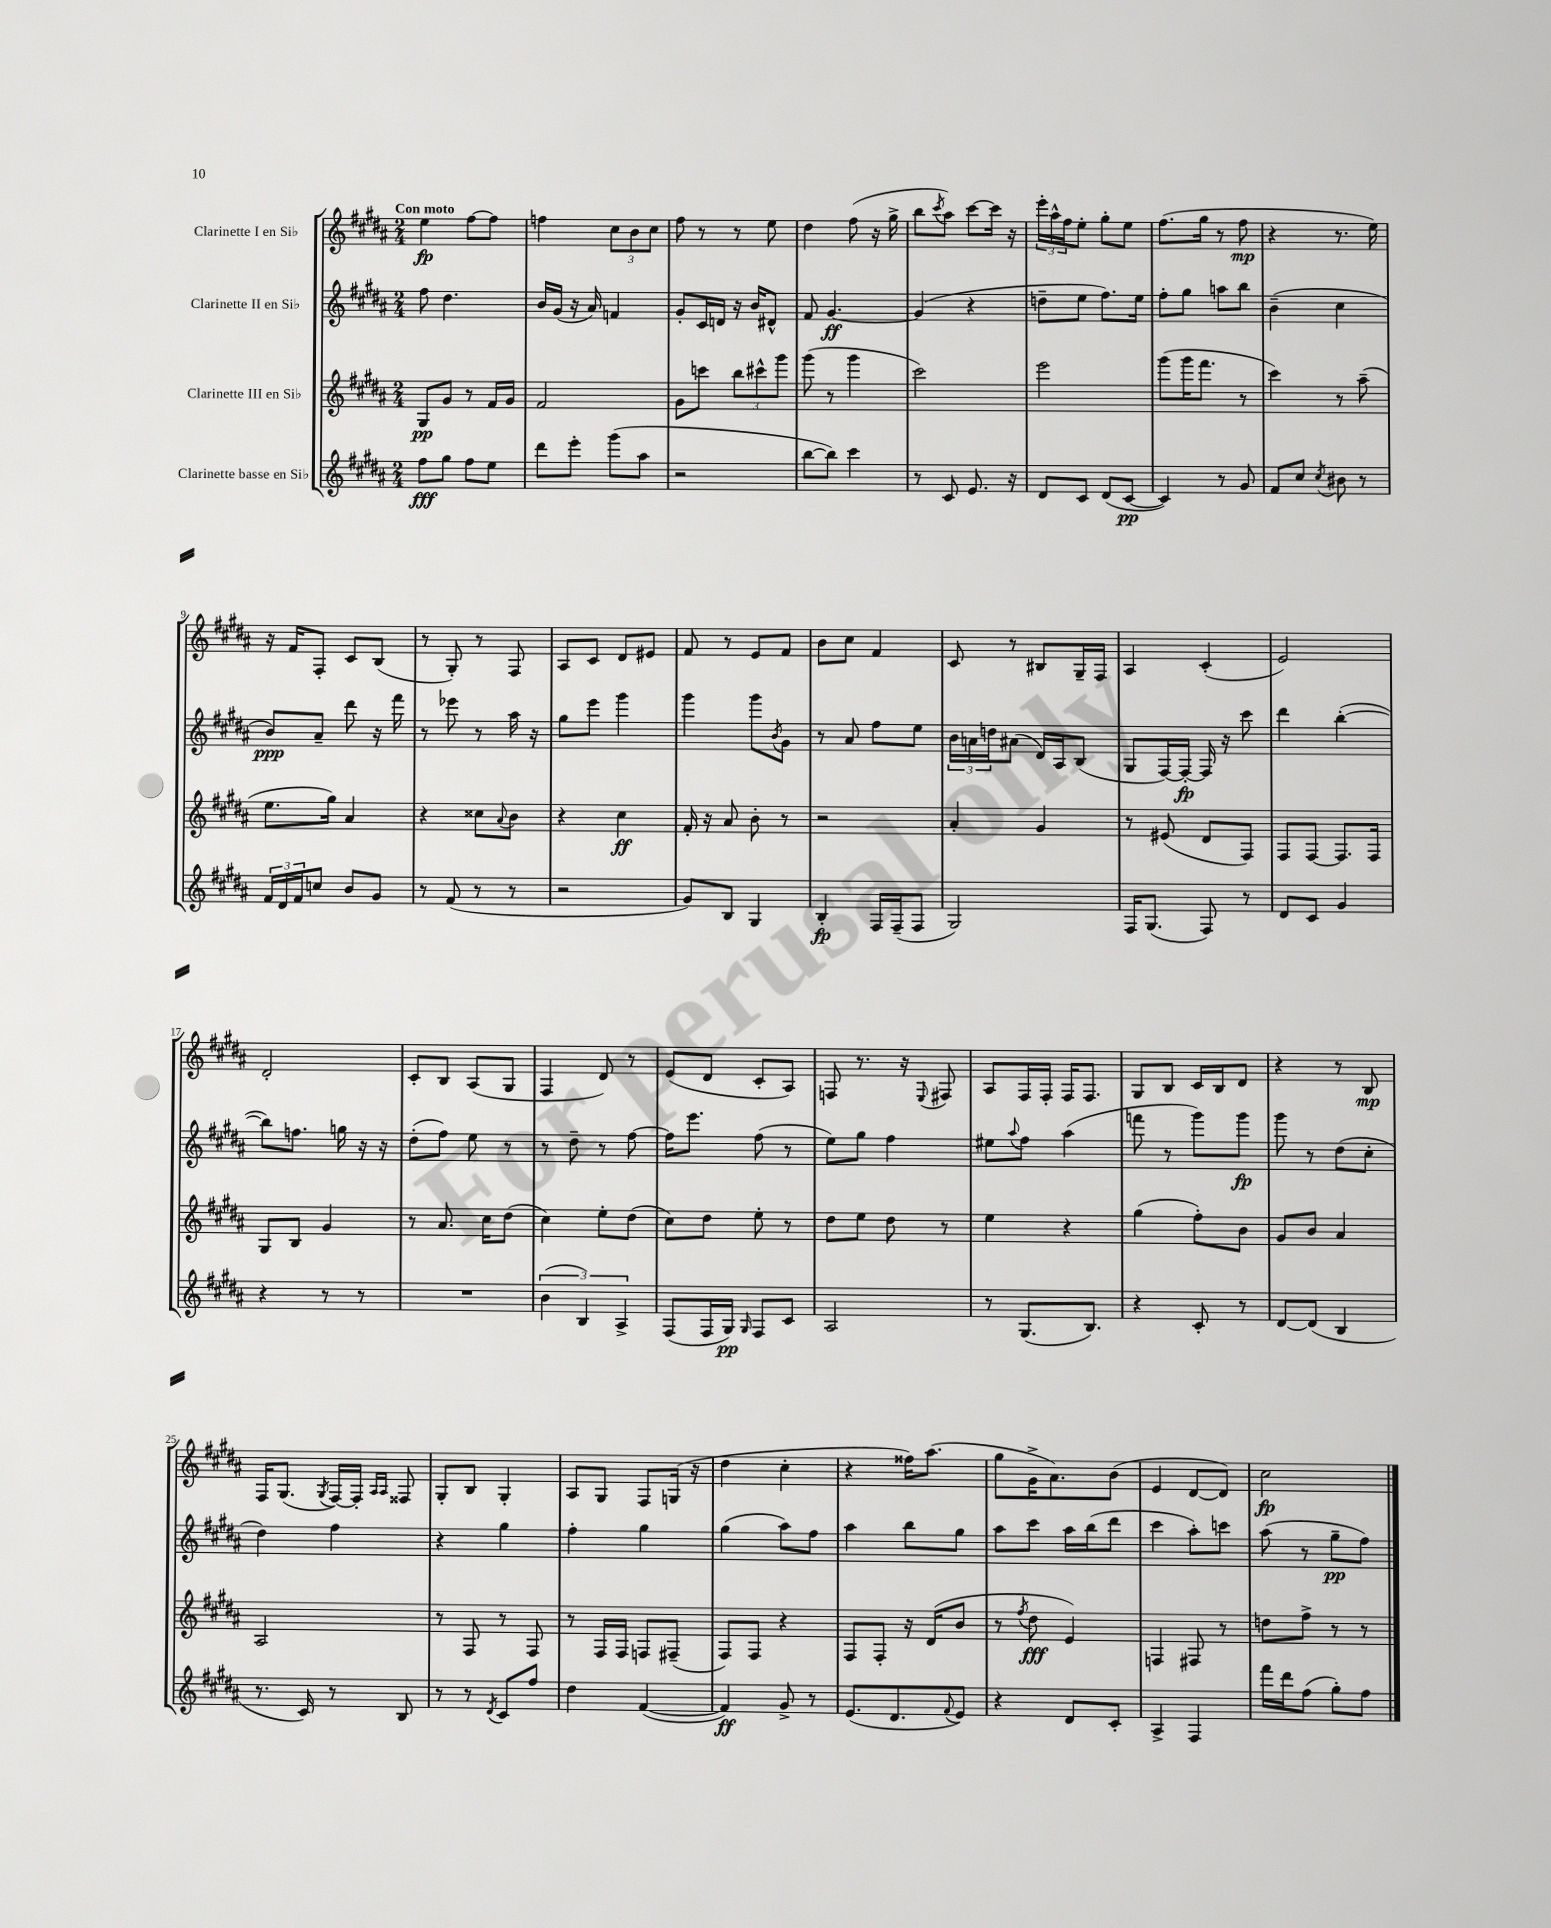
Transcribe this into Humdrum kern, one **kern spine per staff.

**kern	**dynam	**kern	**dynam	**kern	**dynam	**kern	**dynam
*part4	*part4	*part3	*part3	*part2	*part2	*part1	*part1
*staff4	*staff4	*staff3	*staff3	*staff2	*staff2	*staff1	*staff1
*I"Clarinette basse en Si♭	*	*I"Clarinette III en Si♭	*	*I"Clarinette II en Si♭	*	*I"Clarinette I en Si♭	*
*clefG2	*	*clefG2	*	*clefG2	*	*clefG2	*
*k[f#c#g#d#a#]	*	*k[f#c#g#d#a#]	*	*k[f#c#g#d#a#]	*	*k[f#c#g#d#a#]	*
*M2/4	*	*M2/4	*	*M2/4	*	*M2/4	*
=1	=1	=1	=1	=1	=1	=1	=1
!	!	!	!	!	!	!LO:TX:a:B:t=Con moto	!
8ff#\L	fff	8G#/L	pp	8ff#\	.	4ee\	fp
8gg#\J	.	8g#/J	.	4.dd#\	.	.	.
8ff#\L	.	8r	.	.	.	[8ff#\L	.
8ee\J	.	16f#/LL	.	.	.	8ff#\J]	.
.	.	16g#/JJ	.	.	.	.	.
=2	=2	=2	=2	=2	=2	=2	=2
8ddd#\L	.	2f#/	.	16b/LL	.	4ffn\	.
.	.	.	.	(16g#/JJ	.	.	.
8eee'\J	.	.	.	16r	.	.	.
.	.	.	.	16a#/)	.	.	.
(8ggg#\L	.	.	.	4fn/	.	12cc#\L	.
.	.	.	.	.	.	12b\	.
8aa#\J	.	.	.	.	.	.	.
.	.	.	.	.	.	12cc#\J	.
=3	=3	=3	=3	=3	=3	=3	=3
2r	.	8g#\L	.	8g#'/L	.	8ff#\	.
.	.	8cccn\J	.	16c#/L	.	8r	.
.	.	.	.	16dn/JJ	.	.	.
.	.	12bb\L	.	16r	.	8r	.
.	.	.	.	16b/KL	.	.	.
.	.	12ccc#X^^\	.	.	.	.	.
.	.	.	.	8d#X^^/J	.	8ee\	.
.	.	12ggg#\J	.	.	.	.	.
=4	=4	=4	=4	=4	=4	=4	=4
[8bb\L	.	(8ggg#\	.	8f#/	.	4dd#\	.
8bb\J])	.	8r	.	[4.g#/	ff	.	.
4ccc#\	.	4ggg#\	.	.	.	(8ff#\	.
.	.	.	.	.	.	16r	.
.	.	.	.	.	.	16gg#^\	.
=5	=5	=5	=5	=5	=5	=5	=5
8r	.	2ccc#\)	.	(4g#/]	.	8bb\L	.
.	.	.	.	.	.	8qccc#/	.
8c#/	.	.	.	.	.	8aa#\J)	.
8.e/	.	.	.	4r	.	[8ccc#\L	.
.	.	.	.	.	.	16ccc#\Jk]	.
16r	.	.	.	.	.	16r	.
=6	=6	=6	=6	=6	=6	=6	=6
8d#/L	.	2eee\	.	8ddn~\L	.	24eee'\LL	.
.	.	.	.	.	.	24aa#^^\	.
.	.	.	.	.	.	24ff#\J	.
8c#/J	.	.	.	8ee\J	.	8ee'\J	.
(8d#/L	.	.	.	8.ff#\L)	.	8gg#'\L	.
[8c#/J	pp	.	.	.	.	8ee\J	.
.	.	.	.	16ee\Jk	.	.	.
=7	=7	=7	=7	=7	=7	=7	=7
4c#/])	.	(8ggg#\L	.	8ff#'\L	.	(8.ff#\L	.
.	.	16ggg#\K	.	8gg#\J	.	.	.
.	.	8.fff#\J	.	.	.	16gg#\Jk	.
8r	.	.	.	8aan\L	.	8r	.
8g#/	.	8r	.	8bb\J	.	8ff#\	mp
=8	=8	=8	=8	=8	=8	=8	=8
8f#/L	.	4ccc#\)	.	(4b~\	.	4r	.
8cc#/J	.	.	.	.	.	.	.
8qcc#/	.	.	.	.	.	.	.
8b#X\	.	8r	.	4cc#\	.	8.r	.
8r	.	(8aa#~\	.	.	.	.	.
.	.	.	.	.	.	16ee\)	.
!!LO:LB:g=z
=9	=9	=9	=9	=9	=9	=9	=9
24f#/LL	.	8.ee\L	.	8b/L)	ppp	16r	.
24d#/	.	.	.	.	.	.	.
.	.	.	.	.	.	16f#/KL	.
24f#/J	.	.	.	.	.	.	.
8ccn/J	.	.	.	8a#~/J	.	8F#'/J	.
.	.	16gg#\Jk)	.	.	.	.	.
8b/L	.	4a#/	.	8ddd#\	.	8c#/L	.
8g#/J	.	.	.	16r	.	(8B/J	.
.	.	.	.	16fff#\	.	.	.
=10	=10	=10	=10	=10	=10	=10	=10
8r	.	4r	.	8r	.	8r	.
(8f#/	.	.	.	8eee-X\	.	8G#'/)	.
8r	.	8cc##X\L	.	8r	.	8r	.
.	.	8qqa#/	.	.	.	.	.
8r	.	8b\J	.	16aa#\	.	8F#/	.
.	.	.	.	16r	.	.	.
=11	=11	=11	=11	=11	=11	=11	=11
2r	.	4r	.	8gg#\L	.	8A#/L	.
.	.	.	.	8eee\J	.	8c#/J	.
.	.	4cc#\	ff	4ggg#\	.	8d#/L	.
.	.	.	.	.	.	8e#X/J	.
=12	=12	=12	=12	=12	=12	=12	=12
8g#/L)	.	16f#'/	.	4ggg#\	.	8f#/	.
.	.	16r	.	.	.	.	.
8B/J	.	8a#/	.	.	.	8r	.
4G#/	.	8b'\	.	8ggg#\L	.	8e/L	.
.	.	.	.	8qb/	.	.	.
.	.	8r	.	8g#\J	.	8f#/J	.
=13	=13	=13	=13	=13	=13	=13	=13
4B'/	fp	2r	.	8r	.	8b\L	.
.	.	.	.	8a#/	.	8cc#\J	.
16F#/LL	.	.	.	8ff#\L	.	4f#/	.
(16F#~/J	.	.	.	.	.	.	.
8F#/J	.	.	.	8ee\J	.	.	.
=14	=14	=14	=14	=14	=14	=14	=14
2G#/)	.	4a#'/	.	24b\LL	.	8c#/	.
.	.	.	.	24an\	.	.	.
.	.	.	.	24ddn\J	.	.	.
.	.	.	.	(8a#X\J	.	8r	.
.	.	4g#/	.	16d#/LL)	.	8B#X/L	.
.	.	.	.	16A#/J	.	.	.
.	.	.	.	(8B/J	.	16G#~/L	.
.	.	.	.	.	.	16F#/JJ	.
=15	=15	=15	=15	=15	=15	=15	=15
16F#/KL	.	8r	.	8G#/L	.	4A#/	.
(8.G#/J	.	.	.	.	.	.	.
.	.	(8e#X/	.	[16F#/L)	.	.	.
.	.	.	.	16F#'/JJ_	fp	.	.
8F#/)	.	8d#/L	.	16F#/]	.	(4c#'/	.
.	.	.	.	16r	.	.	.
8r	.	8F#/J)	.	8ccc#\	.	.	.
=16	=16	=16	=16	=16	=16	=16	=16
8d#/L	.	8F#/L	.	4ddd#\	.	2e/)	.
8c#/J	.	[8F#/J	.	.	.	.	.
4g#/	.	8.F#/L]	.	([4bb'\	.	.	.
.	.	16F#/Jk	.	.	.	.	.
!!LO:LB:g=z
=17	=17	=17	=17	=17	=17	=17	=17
4r	.	8G#/L	.	8bb\L])	.	2d#'/	.
.	.	8B/J	.	8.ffn\J	.	.	.
8r	.	4g#/	.	.	.	.	.
.	.	.	.	16ggn\	.	.	.
8r	.	.	.	16r	.	.	.
.	.	.	.	16r	.	.	.
=18	=18	=18	=18	=18	=18	=18	=18
2r	.	8r	.	(8dd#'\L	.	8c#'/L	.
.	.	8.a#/	.	8ff#\J)	.	8B/J	.
.	.	.	.	8ee\	.	(8A#/L	.
.	.	16cc#\KL	.	.	.	.	.
.	.	(8dd#\J	.	8r	.	8G#/J	.
=19	=19	=19	=19	=19	=19	=19	=19
(6b\	.	4cc#\)	.	8r	.	4F#/	.
.	.	.	.	8dd#~\	.	.	.
6B/)	.	.	.	.	.	.	.
.	.	8ee'\L	.	8r	.	8d#/)	.
6A#^/	.	.	.	.	.	.	.
.	.	(8dd#\J	.	[8ff#\	.	8r	.
=20	=20	=20	=20	=20	=20	=20	=20
(8F#/L	.	8cc#\L)	.	16ff#\KL]	.	(8e/L	.
.	.	.	.	8.eee\J	.	.	.
16F#/L	.	8dd#\J	.	.	.	8d#/J	.
16G#/JJ)	pp	.	.	.	.	.	.
16qqG#/	.	.	.	.	.	.	.
8F#/L	.	8ee'\	.	(8ff#\	.	8c#'/L	.
8c#/J	.	8r	.	8r	.	8A#/J)	.
=21	=21	=21	=21	=21	=21	=21	=21
2A#/	.	8dd#\L	.	8ee\L)	.	8Fn/	.
.	.	8ee\J	.	8gg#\J	.	8.r	.
.	.	8dd#\	.	4ff#\	.	.	.
.	.	.	.	.	.	16r	.
.	.	.	.	.	.	8qqE/	.
.	.	8r	.	.	.	8F#X/	.
=22	=22	=22	=22	=22	=22	=22	=22
8r	.	4ee\	.	8ee#X\L	.	8A#/L	.
.	.	.	.	8qqaa#/	.	.	.
(8.G#/L	.	.	.	8ff#\J	.	16F#/L	.
.	.	.	.	.	.	16F#'/JJ	.
.	.	4r	.	(4aa#\	.	16F#/KL	.
8.B/J)	.	.	.	.	.	8.F#/J	.
=23	=23	=23	=23	=23	=23	=23	=23
4r	.	(4gg#\	.	8fffn\	.	8G#/L	.
.	.	.	.	8r	.	8B/J	.
8c#'/	.	8ff#'\L)	.	8ggg#\L)	.	16c#/LL	.
.	.	.	.	.	.	16B/J	.
8r	.	8b\J	.	8ggg#\J	fp	8d#/J	.
=24	=24	=24	=24	=24	=24	=24	=24
[8d#/L	.	8g#/L	.	8ggg#\	.	4r	.
(8d#/J]	.	8b/J	.	8r	.	.	.
4B/	.	4a#/	.	(8dd#\L	.	8r	.
.	.	.	.	8cc#'\J	.	8B/	mp
!!LO:LB:g=z
=25	=25	=25	=25	=25	=25	=25	=25
8.r	.	2A#/	.	4dd#\)	.	16F#/KL	.
.	.	.	.	.	.	(8.G#/J	.
16c#/)	.	.	.	.	.	.	.
.	.	.	.	.	.	8qG#/	.
8r	.	.	.	4ff#\	.	[16F#/LL)	.
.	.	.	.	.	.	16F#'/JJ]	.
.	.	.	.	.	.	16qqA#/LL	.
.	.	.	.	.	.	16qqA#/JJ	.
8B/	.	.	.	.	.	8F##X/	.
=26	=26	=26	=26	=26	=26	=26	=26
8r	.	8r	.	4r	.	8G#'/L	.
8r	.	8F#/	.	.	.	8B/J	.
8qd#/	.	.	.	.	.	.	.
8c#/L	.	8r	.	4gg#\	.	4G#'/	.
8ff#/J	.	8F#/	.	.	.	.	.
=27	=27	=27	=27	=27	=27	=27	=27
4dd#\	.	8r	.	4ff#'\	.	8A#/L	.
.	.	16F#/LL	.	.	.	8G#/J	.
.	.	16F#/JJ	.	.	.	.	.
([4f#/	.	8Fn/L	.	4gg#\	.	8F#/L	.
.	.	(8F#X~/J	.	.	.	(16Gn/Jk	.
.	.	.	.	.	.	16r	.
=28	=28	=28	=28	=28	=28	=28	=28
4f#/])	ff	8F#/L)	.	(4gg#\	.	4dd#\	.
.	.	8F#/J	.	.	.	.	.
8g#^/	.	4r	.	8aa#\L)	.	4cc#'\	.
8r	.	.	.	8ff#\J	.	.	.
=29	=29	=29	=29	=29	=29	=29	=29
(8.e/L	.	8F#/L	.	4aa#\	.	4r	.
.	.	8F#'/J	.	.	.	.	.
8.d#/	.	.	.	.	.	.	.
.	.	16r	.	8bb\L	.	16ff##X\KL)	.
.	.	(16d#/KL	.	.	.	(8.aa#\J	.
8qqf#/	.	.	.	.	.	.	.
8e/J)	.	8b/J	.	8gg#\J	.	.	.
=30	=30	=30	=30	=30	=30	=30	=30
4r	.	8r	.	8aa#\L	.	8gg#\L	.
.	.	8qff#/	.	.	.	.	.
.	.	8dd#\	fff	8ccc#\J	.	16g#^\K	.
.	.	.	.	.	.	8.a#\)	.
8d#/L	.	4e/)	.	16aa#\LL	.	.	.
.	.	.	.	(16bb\J	.	.	.
8c#'/J	.	.	.	8ddd#\J	.	(8b\J	.
=31	=31	=31	=31	=31	=31	=31	=31
4A#^/	.	4Fn/	.	4ccc#\	.	4e/	.
4F#/	.	8F#X/	.	8aa#'\L)	.	[8d#/L	.
.	.	8r	.	8cccn\J	.	8d#/J])	.
=32	=32	=32	=32	=32	=32	=32	=32
16fff#\LL	.	8ddn\L	.	(8aa#\	.	2cc#\	fp
16ddd#\J	.	.	.	.	.	.	.
(8ff#\J	.	8ff#^\J	.	8r	.	.	.
8gg#'\L)	.	8r	.	8gg#~\L	pp	.	.
8ff#\J	.	8r	.	8ff#\J)	.	.	.
==	==	==	==	==	==	==	==
*-	*-	*-	*-	*-	*-	*-	*-
